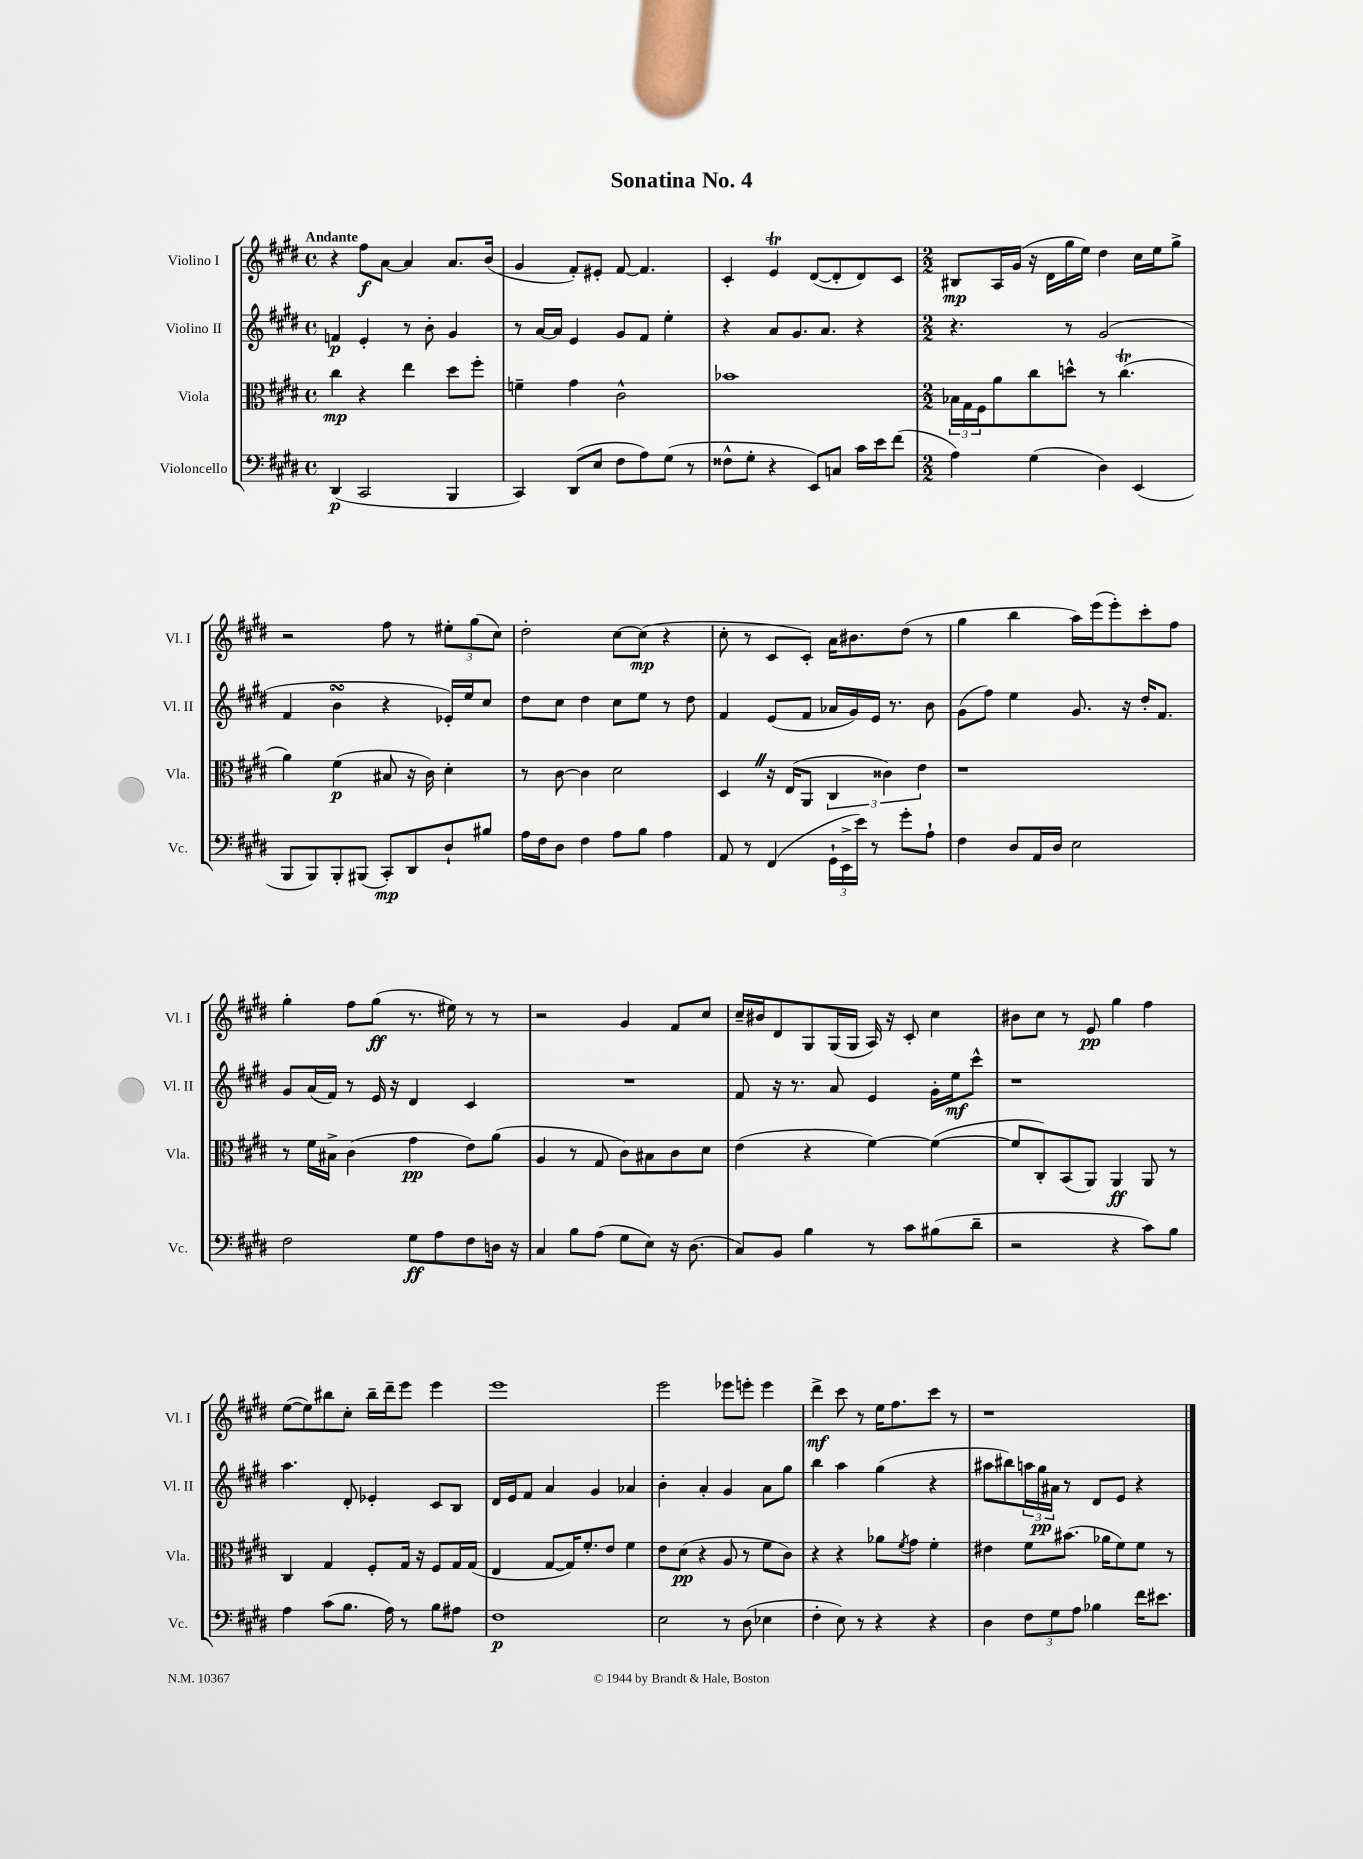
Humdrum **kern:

**kern	**kern	**kern	**kern
*staff4	*staff3	*staff2	*staff1
*clefF4	*clefC3	*clefG2	*clefG2
*k[f#c#g#d#]	*k[f#c#g#d#]	*k[f#c#g#d#]	*k[f#c#g#d#]
*M4/4	*M4/4	*M4/4	*M4/4
*met(c)	*met(c)	*met(c)	*met(c)
(4DD#/	4cc#\	4f/	4r
2CC#/	4r	4e'/	8ff#\L
.	.	.	[8a\J
.	4ee\	8r	4a/]
.	.	8b'\	.
4BBB/	8dd#\L	4g#/	8.a/L
.	8ff#'\J	.	.
.	.	.	(16b/Jk
=	=	=	=
4CC#/)	4f~\	8r	4g#/
.	.	[16a/LL	.
.	.	16a/]JJ	.
(8DD#/L	4g#\	4e/	8f#'/L)
8E/J	.	.	8e#'/J
8F#\L	2c#^^\	8g#/L	[8f#/
8A\)	.	8f#/J	4.f#/]
(8G#\J	.	4ee'\	.
8r	.	.	.
=	=	=	=
8F##^^\L	1b-	4r	4c#'/
8G#'\J	.	.	.
4r	.	8a/L	4e/
.	.	8.g#/	.
8EE/L)	.	.	([8d#/L
.	.	8.a/J	.
8C/J	.	.	8d#'/]
16c#\LL	.	4r	8d#/)
16e\J	.	.	.
(8f#\J	.	.	8c#/J
=	=	=	=
*M2/2	*M2/2	*M2/2	*M2/2
4A\)	24B-\LL	4.r	8B#/L
.	24G#\	.	.
.	24F#\J	.	.
.	8a\	.	16A/L
.	.	.	(16g#/JJ
(4G#\	8cc#\	.	16r
.	.	.	16d#\LL
.	8dd^^\J	8r	16gg#\
.	.	.	16ee\JJ)
4D#\)	8r	(2g#/	4dd#\
.	(4.cc#\	.	.
(4EE/	.	.	16cc#\LL
.	.	.	16ee\J
.	.	.	8gg#^\J
=	=	=	=
8BBB/L	4a\)	4f#/	2r
8BBB/)	.	.	.
8BBB'/	(4f#\	4b\	.
(8BBB#/J	.	.	.
8CC#'/L)	8B#/	4r	8ff#\
8DD#/	16r	.	8r
.	16c#\)	.	.
8D#`/	4d#'\	16e-'/LL)	12ee#'\L
.	.	16ee/J	.
.	.	.	(12gg#\
8B#/J	.	8cc#/J	.
.	.	.	12cc#\J)
=	=	=	=
16A\LL	8r	8dd#\L	2dd#'\
16F#\J	.	.	.
8D#\J	[8c#\	8cc#\J	.
4F#\	4c#\]	4dd#\	.
8A\L	2d#\	8cc#\L	[8cc#\L
8B\J	.	8ee\J	(8cc#\]J
4A\	.	8r	4r
.	.	8dd#\	.
=	=	=	=
8AA/	4D#/	4f#/	8cc#'\
8r	.	.	8r
(4FF#/	16r	(8e/L	8c#/L
.	(16E/LK	.	.
.	8AA/J	8f#/J	8c#'/J)
24GG#`\LL	6C#/	16a-/LL	16a\LK
24EE^\	.	.	.
.	.	16g#/)	8.b#\
24e\JJ)	.	.	.
8r	.	16e/JJ	.
.	6c##\)	.	.
.	.	8.r	.
8g#'\L	.	.	(8dd#\J
.	6e\	.	.
8A`\J	.	8b\	8r
=	=	=	=
4F#\	1r	(8g#\L	4gg#\
.	.	8ff#\J)	.
8D#/L	.	4ee\	4bb\
16AA/L	.	.	.
16D#/JJ	.	.	.
2E\	.	8.g#/	16aa\LL)
.	.	.	(16eee\J
.	.	.	8eee'\)
.	.	16r	.
.	.	16dd#'/LK	8ccc#'\
.	.	8.f#/J	.
.	.	.	8ff#\J
=	=	=	=
2F#\	8r	8g#/L	4gg#'\
.	16f#\LL	(16a/L	.
.	16B#^\JJ	16f#/JJ)	.
.	(4c#\	8r	8ff#\L
.	.	16e/	(8gg#\J
.	.	16r	.
8G#\L	4g#\	4d#/	8.r
8A\	.	.	.
.	.	.	16ee#\)
8F#\	8e\L)	4c#/	8r
16D\Jk	(8a\J	.	8r
16r	.	.	.
=	=	=	=
4C#/	4A/	1r	2r
8B\L	8r	.	.
(8A\J	8G#/	.	.
8G#\L	8c#\L)	.	4g#/
8E\J)	8B#\	.	.
16r	8c#\	.	8f#/L
(8.D#\	.	.	.
.	8d#\J	.	8cc#/J
=	=	=	=
8C#/L)	(4e\	8f#/	16cc#~/LL
.	.	.	16b#/J
8BB/J	.	16r	8d#/
.	.	8.r	.
4B\	4r	.	8G#/
.	.	8a/	(16G#/L
.	.	.	16G#/JJ
8r	[4f#\)	4e/	16A/)
.	.	.	16r
8c#\L	.	.	8c#'/
(8B#\	(4f#\_	16g#'\LL	4cc#\
.	.	16ee\J	.
8d#~\J	.	8ccc#^^\J	.
=	=	=	=
2r	8f#/]L	1r	8b#\L
.	8C#'/)	.	8cc#\J
.	(8BB/	.	8r
.	8AA/J)	.	8e/
4r	4AA/	.	4gg#\
8c#\L)	8AA/	.	4ff#\
8B\J	8r	.	.
=	=	=	=
4A\	4C#/	4.aa\	([8ee\L
.	.	.	8ee\])
(8c#\L	4G#/	.	8bb#\
8.B\J	.	8d#'/	8cc#'\J
.	8F#'/L	4e-'/	16bb#~\LL
16A\)	.	.	16ddd#~\J
8r	16G#/Jk	.	8eee\J
.	16r	.	.
8B\L	8F#/L	8c#/L	4eee\
8A#\J	16G#/L	8B/J	.
.	(16G#/JJ	.	.
=	=	=	=
1F#	4E/	16d#/LL	1eee
.	.	16e/J	.
.	.	8f#/J	.
.	[8G#/L	4a/	.
.	16G#/]K)	.	.
.	8.f#'/	.	.
.	.	4g#/	.
.	8e/J	.	.
.	4f#\	4a-/	.
=	=	=	=
2E\	8e\L	4b'\	2eee\
.	(8d#\J	.	.
.	4r	4a'/	.
8r	8A/	4g#/	8eee-\L
(8D#\	8r	.	8eee'\J
4E-\	8f#\L	8a\L	4eee\
.	8c#\J)	8gg#\J	.
=	=	=	=
4F#'\	4r	4bb\	4ddd#^\
8E\)	4r	4aa\	8ccc#\
8r	.	.	8r
4r	8a-\L	(4gg#\	16ee\LK
.	.	.	8.ff#\
.	8qf#/	.	.
.	8g#\J	.	.
4r	4f#'\	4r	8ccc#\J
.	.	.	8r
=	=	=	=
4D#\	4e#\	8aa#\L	1r
.	.	8bb#\)	.
12F#\L	8f#\L	24aa\L	.
.	.	24gg#\	.
12G#\	.	24a#\JJ	.
.	(8.b#\J	8r	.
12A\J	.	.	.
4B-\	.	8d#/L	.
.	16a-\LK	.	.
.	8f#\)	8e/J	.
16f#\LK	8f#\J	4r	.
8.e#\J	.	.	.
.	8r	.	.
==	==	==	==
*-	*-	*-	*-
